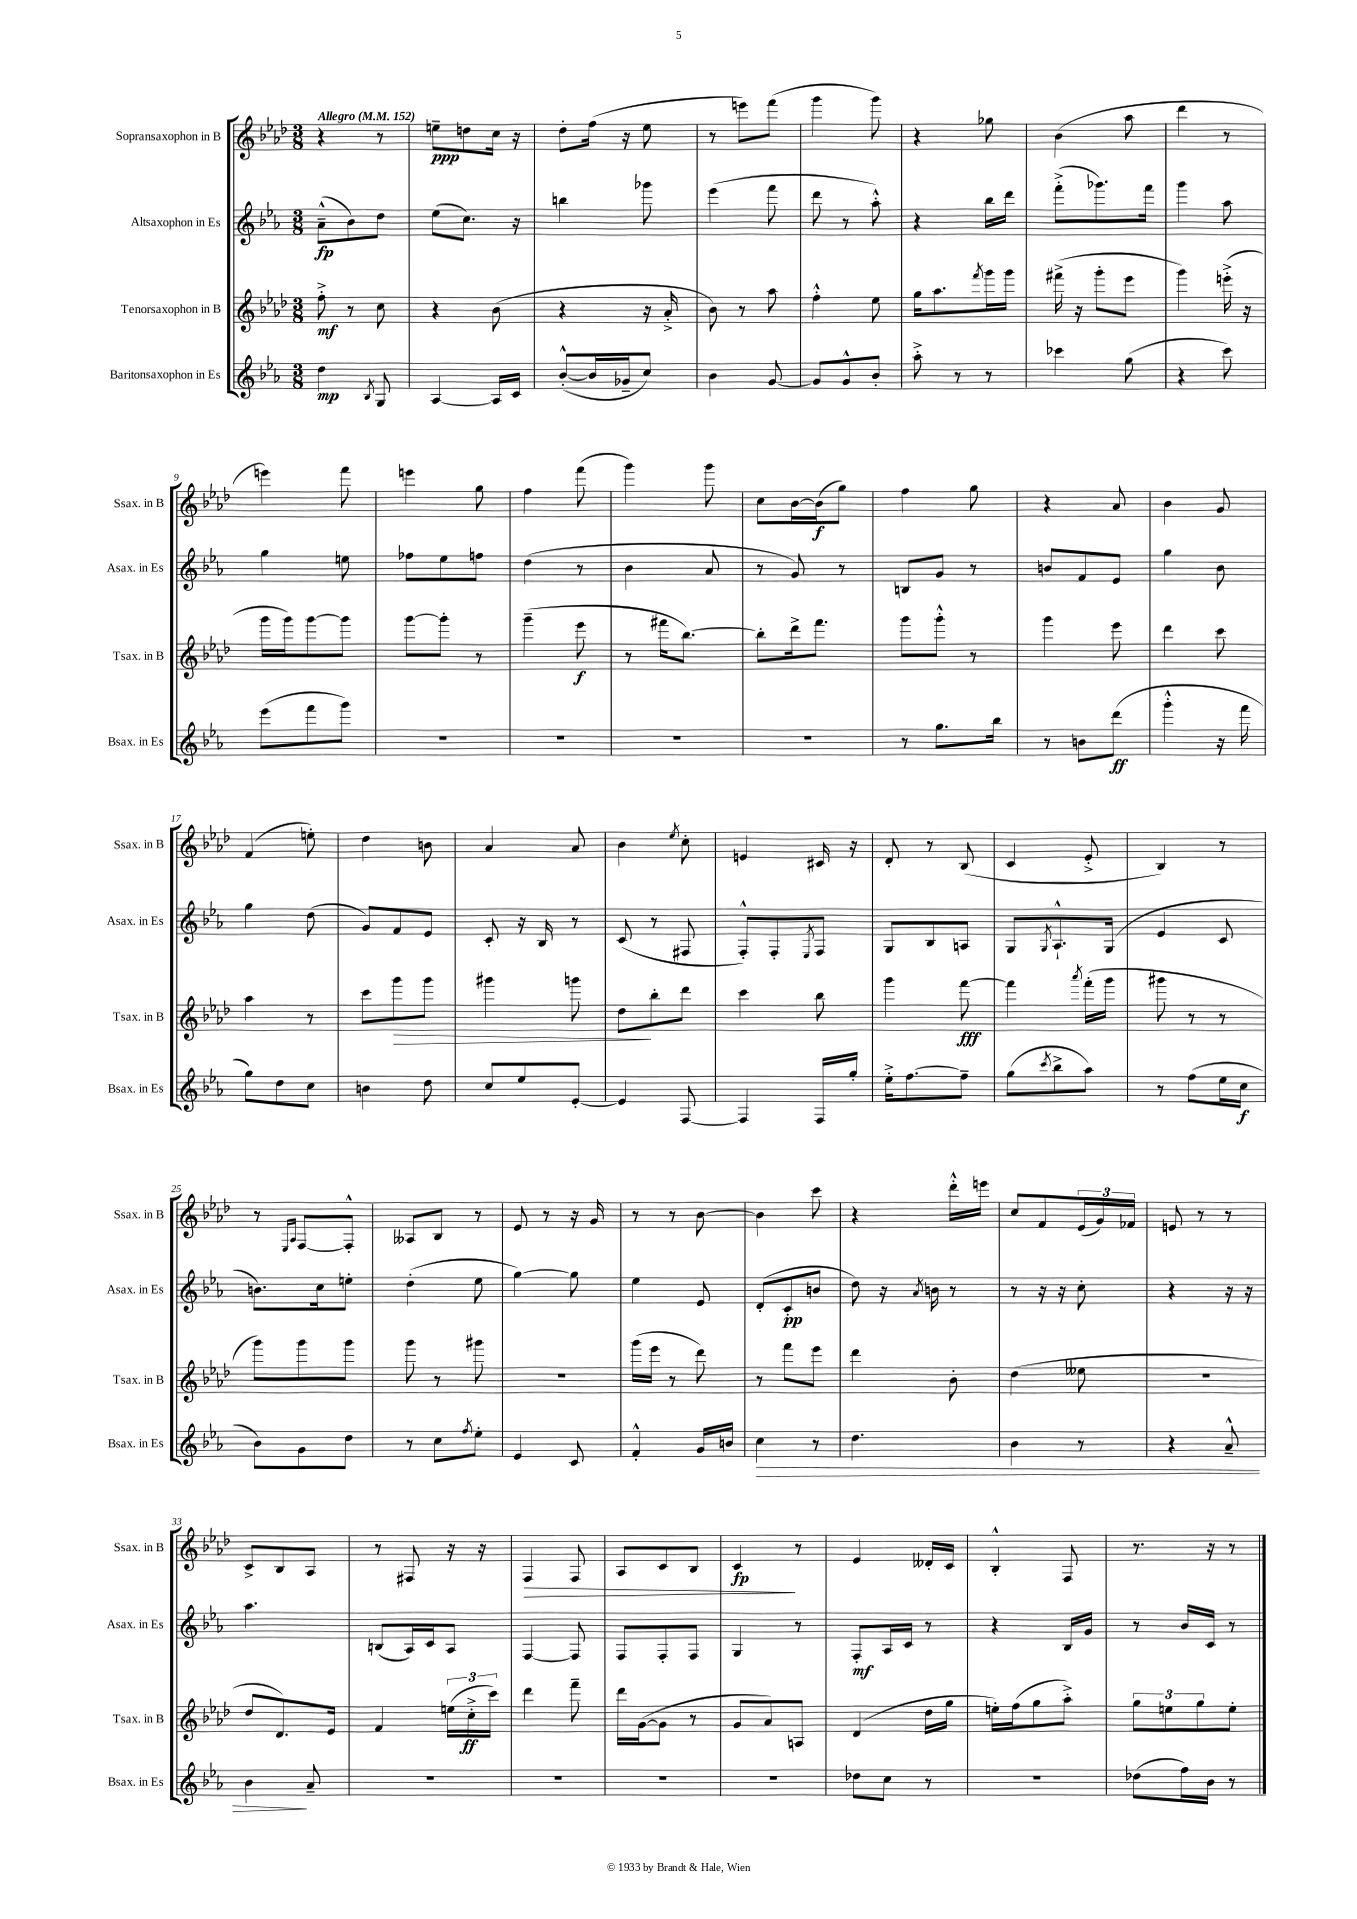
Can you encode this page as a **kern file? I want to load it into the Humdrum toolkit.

**kern	**dynam	**kern	**dynam	**kern	**dynam	**kern	**dynam
*part4	*part4	*part3	*part3	*part2	*part2	*part1	*part1
*staff4	*staff4	*staff3	*staff3	*staff2	*staff2	*staff1	*staff1
*I"Baritonsaxophon in Es	*	*I"Tenorsaxophon in B	*	*I"Altsaxophon in Es	*	*I"Sopransaxophon in B	*
*I'Bsax. in Es	*	*I'Tsax. in B	*	*I'Asax. in Es	*	*I'Ssax. in B	*
*clefG2	*	*clefG2	*	*clefG2	*	*clefG2	*
*k[b-e-a-]	*	*k[b-e-a-d-]	*	*k[b-e-a-]	*	*k[b-e-a-d-]	*
*M3/8	*	*M3/8	*	*M3/8	*	*M3/8	*
*MM152	*	*MM152	*	*MM152	*	*MM152	*
=1	=1	=1	=1	=1	=1	=1	=1
!	!	!	!	!	!	!LO:TX:a:B:t=Allegro	!
4dd\	mp	8ff'^\	mf	(8a-~^^\L	fp	4r	.
.	.	8r	.	8b-\)	.	.	.
8qB-/	.	.	.	.	.	.	.
8G/	.	8cc\	.	8dd\J	.	8r	.
=2	=2	=2	=2	=2	=2	=2	=2
[4A-/	.	4r	.	(8ee-\L	.	8een~\L	ppp
.	.	.	.	8.cc\J)	.	8ddn\	.
16A-/LL]	.	(8b-\	.	.	.	16cc\Jk	.
16c/JJ	.	.	.	16r	.	16r	.
=3	=3	=3	=3	=3	=3	=3	=3
([8b-'^^/L	.	4r	.	4bbn\	.	8dd-'\L	.
16b-/L]	.	.	.	.	.	(16ff\Jk	.
16g-X~/J	.	.	.	.	.	16r	.
8cc/J)	.	16r	.	8ggg-X\	.	8ee-\	.
.	.	16a-'^/	.	.	.	.	.
=4	=4	=4	=4	=4	=4	=4	=4
4b-\	.	8b-\)	.	(4eee-\	.	8r	.
.	.	8r	.	.	.	8eeen\L)	.
[8g/	.	8aa-\	.	8fff\	.	(8fff\J	.
=5	=5	=5	=5	=5	=5	=5	=5
8g/L]	.	4ff'^^\	.	8ddd\	.	4ggg\	.
8g^^/	.	.	.	8r	.	.	.
8b-'/J	.	8ee-\	.	8aa-'^^\)	.	8ggg\)	.
=6	=6	=6	=6	=6	=6	=6	=6
8aa-'^\	.	16gg\KL	.	4r	.	4r	.
.	.	8.aa-\	.	.	.	.	.
8r	.	.	.	.	.	.	.
.	.	8qfff/	.	.	.	.	.
8r	.	16ggg\L	.	16bb-\LL	.	8gg-X\	.
.	.	16ggg\JJ	.	16ddd\JJ	.	.	.
=7	=7	=7	=7	=7	=7	=7	=7
4ccc-X\	.	(16fff#X^\	.	(8fff'^\L	.	(4b-\	.
.	.	16r	.	.	.	.	.
.	.	8ggg'\L	.	8.ggg-X\)	.	.	.
(8gg\	.	8eee-\J	.	.	.	8aa-\	.
.	.	.	.	16fff\Jk	.	.	.
=8	=8	=8	=8	=8	=8	=8	=8
4r	.	4ggg\)	.	4ggg\	.	4ddd-\	.
8ccc\)	.	(16eeen'^\	.	8aa-\	.	8r	.
.	.	16r	.	.	.	.	.
!!LO:LB:g=z
=9	=9	=9	=9	=9	=9	=9	=9
(8eee-\L	.	16ggg\LL	.	4gg\	.	4eeen\)	.
.	.	16ggg\J)	.	.	.	.	.
8fff\	.	[8ggg\	.	.	.	.	.
8ggg\J)	.	8ggg\J]	.	8een\	.	8fff\	.
=10	=10	=10	=10	=10	=10	=10	=10
4.r	.	[8ggg\L	.	8ff-X\L	.	4eeen\	.
.	.	8ggg'\J]	.	8ee-\	.	.	.
.	.	8r	.	8ffn\J	.	8gg\	.
=11	=11	=11	=11	=11	=11	=11	=11
4.r	.	(4ggg~\	.	(4dd\	.	4ff\	.
.	.	8eee-\	f	8r	.	(8fff\	.
=12	=12	=12	=12	=12	=12	=12	=12
4.r	.	8r	.	4b-\	.	4ggg\)	.
.	.	16fff#X\KL	.	.	.	.	.
.	.	[8.bb-\J)	.	.	.	.	.
.	.	.	.	8a-/	.	8ggg\	.
=13	=13	=13	=13	=13	=13	=13	=13
4.r	.	8bb-'\L]	.	8r	.	8cc\L	.
.	.	16ddd-^\k	.	8g/)	.	[16b-\L	.
.	.	8.fff\J	.	.	.	(16b-\J]	f
.	.	.	.	8r	.	8gg\J)	.
=14	=14	=14	=14	=14	=14	=14	=14
8r	.	8ggg\L	.	8Bn/L	.	4ff\	.
8.gg\L	.	8ggg'^^\J	.	8g/J	.	.	.
.	.	8r	.	8r	.	8gg\	.
16bb-\Jk	.	.	.	.	.	.	.
=15	=15	=15	=15	=15	=15	=15	=15
8r	.	4ggg\	.	8bn/L	.	4r	.
8bn\L	.	.	.	8f/	.	.	.
(8ddd\J	ff	8eee-\	.	8e-/J	.	8a-/	.
=16	=16	=16	=16	=16	=16	=16	=16
4ggg'^^\	.	4ddd-\	.	4gg\	.	4b-\	.
16r	.	8ccc\	.	8b-\	.	8g/	.
16fff\	.	.	.	.	.	.	.
!!LO:LB:g=z
=17	=17	=17	=17	=17	=17	=17	=17
8gg\L)	.	4aa-\	.	4gg\	.	(4f/	.
8dd\	.	.	.	.	.	.	.
8cc\J	.	8r	.	(8dd\	.	8een'\)	.
=18	=18	=18	=18	=18	=18	=18	=18
4bn\	.	8ccc\L	.	8g/L)	.	4dd-\	.
!	!	!	!LO:HP:b	!	!	!	!
.	.	8ggg\	>	8f/	.	.	.
8dd\	.	8ggg\J	.	8e-/J	.	8bn\	.
=19	=19	=19	=19	=19	=19	=19	=19
8cc/L	.	4ggg#X\	.	8c'/	.	4a-/	.
8ee-/	.	.	.	16r	.	.	.
.	.	.	.	16B-/	.	.	.
[8e-'/J	.	8gggn\	.	8r	.	8a-/	.
=20	=20	=20	=20	=20	=20	=20	=20
4e-/]	.	8dd-\L	.	(8c/	.	4b-\	.
.	.	8bb-'\	]	8r	.	.	.
.	.	.	.	.	.	8qee-/	.
[8F/	.	8ddd-\J	.	8F#X/	.	8cc'\	.
=21	=21	=21	=21	=21	=21	=21	=21
4F/]	.	4ccc\	.	8F'^^/L)	.	4en/	.
.	.	.	.	8F'/	.	.	.
.	.	.	.	8qE-/	.	.	.
16F/LL	.	8bb-\	.	8F/J	.	16c#X/	.
16gg'/JJ	.	.	.	.	.	16r	.
=22	=22	=22	=22	=22	=22	=22	=22
16ee-'^\KL	.	4ggg\	.	8G/L	.	8d-'/	.
[8.ff\	.	.	.	.	.	.	.
.	.	.	.	8B-/	.	8r	.
8ff~\J]	.	[8fff\	fff	8An/J	.	(8B-/	.
=23	=23	=23	=23	=23	=23	=23	=23
(8gg\L	.	4fff\]	.	8G/L	.	4c/	.
8qccc/	.	.	.	8qG/	.	.	.
8bb-^\	.	.	.	8.A-`^^/	.	.	.
.	.	8qaaa-/	.	.	.	.	.
8aa-\J)	.	(16fff'\LL	.	.	.	8e-'^/	.
.	.	16ggg\JJ	.	(16G/Jk	.	.	.
=24	=24	=24	=24	=24	=24	=24	=24
8r	.	8ggg#X\	.	4e-/	.	4B-/)	.
(8ff\L	.	8r	.	.	.	.	.
16ee-\L	.	8r	.	8c/	.	8r	.
16cc\JJ	f	.	.	.	.	.	.
!!LO:LB:g=z
=25	=25	=25	=25	=25	=25	=25	=25
8b-\L)	.	8ggg\L)	.	8.bn\L)	.	8r	.
.	.	.	.	.	.	16qqE-/LL	.
.	.	.	.	.	.	16qqA-/JJ	.
8g\	.	8ggg\	.	.	.	[8F/L	.
.	.	.	.	16cc\k	.	.	.
8dd\J	.	8ggg\J	.	8een'\J	.	8F'^^/J]	.
=26	=26	=26	=26	=26	=26	=26	=26
8r	.	8ggg\	.	(4dd'\	.	8A--X/L	.
8cc\L	.	8r	.	.	.	8B-/J	.
8qff/	.	.	.	.	.	.	.
8ee-'\J	.	8ggg#X\	.	8ee-\	.	8r	.
=27	=27	=27	=27	=27	=27	=27	=27
4e-/	.	4.r	.	[4gg\)	.	8e-/	.
.	.	.	.	.	.	8r	.
8c/	.	.	.	8gg\]	.	16r	.
.	.	.	.	.	.	16g/	.
=28	=28	=28	=28	=28	=28	=28	=28
4f'^^/	.	(16ggg\LL	.	4ee-\	.	8r	.
.	.	16eee-\JJ	.	.	.	.	.
.	.	8r	.	.	.	8r	.
16g/LL	.	8ddd-\)	.	8e-/	.	[8b-\	.
16bn/JJ	.	.	.	.	.	.	.
=29	=29	=29	=29	=29	=29	=29	=29
!	!LO:HP:b	!	!	!	!	!	!
4cc\	>	8r	.	(8d'/L	.	4b-\]	.
.	.	8fff\L	.	8c'/	pp	.	.
8r	.	8eee-\J	.	8bn/J	.	8ccc\	.
=30	=30	=30	=30	=30	=30	=30	=30
4.dd\	.	4ddd-\	.	8dd\)	.	4r	.
.	.	.	.	16r	.	.	.
.	.	.	.	8qa-/	.	.	.
.	.	.	.	16bn\	.	.	.
.	.	8b-'\	.	8r	.	16ddd-'^^\LL	.
.	.	.	.	.	.	16eeen\JJ	.
=31	=31	=31	=31	=31	=31	=31	=31
4b-\	.	(4dd-\	.	8r	.	8cc/L	.
.	.	.	.	16r	.	8f/	.
.	.	.	.	16r	.	.	.
8r	.	8ee--X\	.	8cc'\	.	(24e-/L	.
.	.	.	.	.	.	24g/)	.
.	.	.	.	.	.	24f-X/JJ	.
=32	=32	=32	=32	=32	=32	=32	=32
4r	.	4.r	.	4r	.	8en/	.
.	.	.	.	.	.	8r	.
8a-~^^/	.	.	.	16r	.	8r	.
.	.	.	.	16r	.	.	.
!!LO:LB:g=z
=33	=33	=33	=33	=33	=33	=33	=33
4b-\	.	8dd-/L	.	4.aa-\	.	8c^/L	.
.	.	8.d-/)	.	.	.	8B-/	.
8a-~/	]	.	.	.	.	8A-/J	.
.	.	16e-/Jk	.	.	.	.	.
=34	=34	=34	=34	=34	=34	=34	=34
4.r	.	4f/	.	(8Bn/L	.	8r	.
.	.	.	.	16A-/L)	.	8F#X/	.
.	.	.	.	16c/J	.	.	.
.	.	(24een\LL	.	8A-/J	.	16r	.
.	.	24cc'^\	ff	.	.	.	.
.	.	.	.	.	.	16r	.
.	.	24ccc\JJ)	.	.	.	.	.
=35	=35	=35	=35	=35	=35	=35	=35
!	!	!	!	!	!	!	!LO:HP:b
4.r	.	4ddd-\	.	[4F/	.	4F/	>
.	.	8fff~\	.	8F/]	.	8F/	.
=36	=36	=36	=36	=36	=36	=36	=36
4.r	.	16ddd-\LL	.	8F/L	.	8A-/L	.
.	.	([16g\J	.	.	.	.	.
.	.	8g\J]	.	8F'/	.	8c/	.
.	.	8r	.	8F/J	.	8B-/J	.
=37	=37	=37	=37	=37	=37	=37	=37
4.r	.	8g/L	.	4G/	.	4c/	fp
.	.	8a-/)	.	.	.	.	.
.	.	8An/J	.	8r	.	8r	]
=38	=38	=38	=38	=38	=38	=38	=38
8dd-X\L	.	(4d-/	.	8F'/L	mf	4e-/	.
8cc\J	.	.	.	16A-/L	.	.	.
.	.	.	.	16c/JJ	.	.	.
8r	.	16dd-\LL	.	8r	.	16d--X'/LL	.
.	.	16gg\JJ	.	.	.	16c/JJ	.
=39	=39	=39	=39	=39	=39	=39	=39
4.r	.	16een'\LL)	.	4r	.	4B-'^^/	.
.	.	(16ff\J	.	.	.	.	.
.	.	8gg\	.	.	.	.	.
.	.	8aa-'^\J)	.	16B-/LL	.	8F/	.
.	.	.	.	16g/JJ	.	.	.
=40	=40	=40	=40	=40	=40	=40	=40
(8dd-X\L	.	12gg\L	.	8r	.	8.r	.
.	.	12een\	.	.	.	.	.
16ff\L)	.	.	.	16b-/LL	.	.	.
.	.	12gg\	.	.	.	.	.
16b-\JJ	.	.	.	16c/JJ	.	16r	.
8r	.	8ee'\J	.	8r	.	8r	.
==	==	==	==	==	==	==	==
*-	*-	*-	*-	*-	*-	*-	*-
